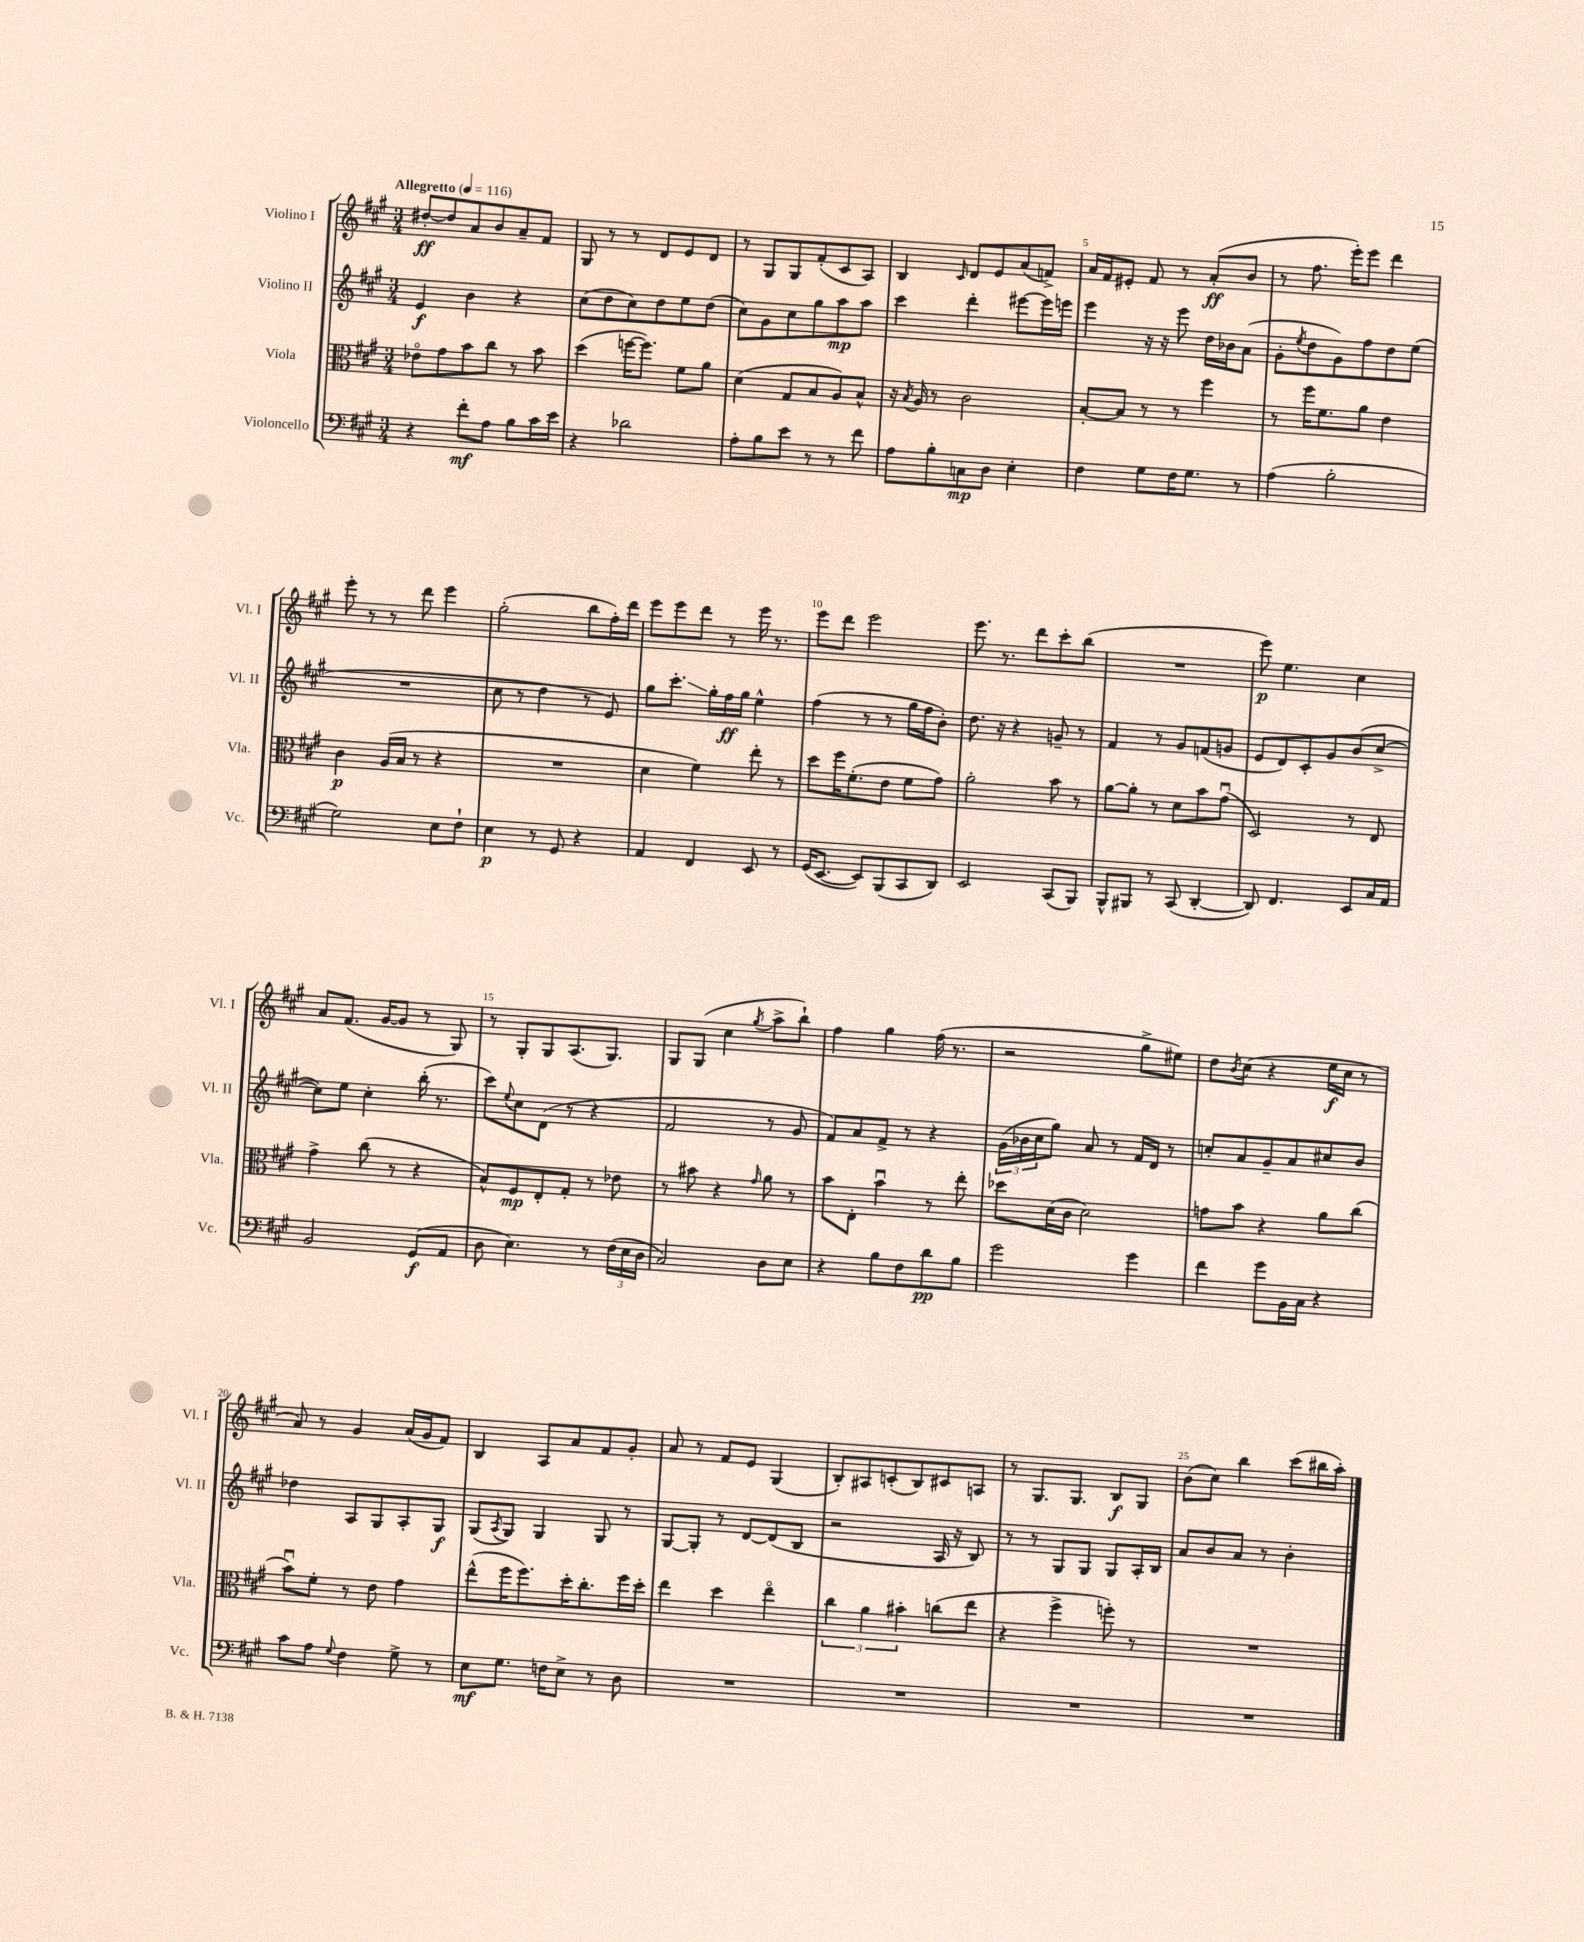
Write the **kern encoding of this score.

**kern	**kern	**kern	**kern
*staff4	*staff3	*staff2	*staff1
*clefF4	*clefC3	*clefG2	*clefG2
*k[f#c#g#]	*k[f#c#g#]	*k[f#c#g#]	*k[f#c#g#]
*M3/4	*M3/4	*M3/4	*M3/4
*MM116	*MM116	*MM116	*MM116
4r	8e-o	4e	[8dd#'
.	8g#	.	8dd#]
8f#'	8b	4b	8a
8A	8cc#	.	8b
8B	8r	4r	8a~
16c#	8b	.	8f#
16e	.	.	.
=	=	=	=
4r	(4dd	(8cc#	8G#
.	.	8dd	8r
2d-	[16ff	8cc#)	8r
.	8.ff])	.	.
.	.	8dd	8d
.	8f#	8ee	8e
.	8a	(8dd	8d
=	=	=	=
8A'	(4d	8cc#)	8r
8B	.	8g#	8G#
8e	8G#	8cc#	8G#
8r	8B	8gg#	(8f#'
8r	8A)	8aa	8c#
8f#	8B^^	8aa	8A)
=	=	=	=
8A	16r	4ccc#	4B
.	8qB	.	.
.	16A	.	.
8B'	8r	.	.
.	.	.	16qqc#
8C	2c#	4ddd'	8d
8D	.	.	8e
4E'	.	[8eee#	(8a
.	.	16eee#]	8f^)
.	.	16eee	.
=	=	=	=
4F#	[8B'	4eee	16a
.	.	.	16f#
.	8B]	.	8e#'
8G#	8r	16r	8f#
.	.	16r	.
16F#	8r	8eee	8r
8.G#	.	.	.
.	4ff#	16dd	(8a'
.	.	16b-	.
8r	.	(8a	8b
=	=	=	=
(4A	8r	8g#'	8r
.	.	8qee	.
.	16ff#	8dd	8.ff#
.	8.f#	.	.
2B'	.	8g#)	.
.	.	.	16eee')
.	8a	8ff#	8eee
.	4e	8dd	4ddd
.	.	(8ee	.
=	=	=	=
2G#)	4c#	2.r	8eee'
.	.	.	8r
.	(16A	.	8r
.	16B	.	.
.	8r	.	8ddd
8E	4r	.	4eee
8F#`	.	.	.
=	=	=	=
4E	2.r	8cc#	(2gg#'
.	.	8r	.
8r	.	4dd	.
8GG#	.	.	.
4r	.	8r	8bb
.	.	8e)	16ff#')
.	.	.	16ddd
=	=	=	=
4AA	4d	8gg#	8eee
.	.	8.ccc#'	8eee
4FF#	4f#)	.	8ddd
.	.	16gg#'	.
.	.	16ff#	8r
.	.	16gg#	.
8EE	8ee'	4ee^^	16eee
.	.	.	8.r
8r	8r	.	.
=	=	=	=
(16GG#	8dd	(4ff#	8eee
[8.EE	.	.	.
.	16ff#	.	8ddd
.	(8.f#'	.	.
8EE])	.	8r	2eee
(8BBB	8e	8r	.
8CC#	8f#	16gg#	.
.	.	16ff#	.
8DD)	8g#)	8b')	.
=	=	=	=
2EE	2a'	8.dd	8.eee
.	.	16r	8.r
.	.	4r	.
.	.	.	8ddd
(8CC#	8b	8g~	8ccc#'
8BBB)	8r	8r	(8bb
=	=	=	=
8BBB^^	[8a	4f#	2.r
8BBB#	8a']	.	.
8r	8r	8r	.
(8CC#	8d	8g#	.
[4DD'	8b	(8f	.
.	(8g#u	8g	.
=	=	=	=
8DD])	2D)	8e	8eee)
4.FF#	.	8d)	4.ee
.	.	8c#'	.
.	.	8g#	.
8EE	8r	(8b	4cc#
16C#	8E	[8cc#^	.
16AA	.	.	.
=	=	=	=
2BB	4g#^	8cc#])	8a
.	.	8ee	(8.f#
.	(8cc#	4cc#'	.
.	.	.	[16g#
.	8r	.	8g#]
(8GG#	4r	(16bb'	8r
.	.	8.r	.
8AA	.	.	8G#)
=	=	=	=
8D	8B^^)	8ccc#)	8r
.	.	8qqee	.
4.E)	8F#	8cc#	8G#'
.	8E'	(8d	8G#
.	8G#'	8r	(8.A
8r	8r	4r	.
.	.	.	8.G#)
(24F#	8e-	.	.
24E	.	.	.
24D	.	.	.
=	=	=	=
2C#)	8r	2f#	8G#
.	8b#	.	(8G#
.	4r	.	4cc#
.	16qqg#	.	8qgg#
8D	8a	8r	8aa^
8E	8r	8g#	8bb`)
=	=	=	=
4r	8b	8f#)	4ff#
.	8E'	8a	.
8B	4bu	8f#^	4gg#
8F#	.	8r	.
8d	8r	4r	(16ff#
.	.	.	8.r
8B	8ee'	.	.
=	=	=	=
2g#	8dd-	(24g#	2r
.	.	24b-	.
.	.	24cc#	.
.	(16d	8gg#)	.
.	16c#	.	.
.	2d)	8a	.
.	.	8r	.
4g#	.	16f#	8gg#^
.	.	16d	.
.	.	8r	8ee#)
=	=	=	=
4f#	8g	8cc'	8dd
.	.	.	8qb
.	8b	8a	(8cc#
8g#	4r	8g#~	4r
16BB	.	8a	.
16C#	.	.	.
4r	8a	8cc#	16ee
.	.	.	16cc#
.	(8cc#	8b	8r
=	=	=	=
8c#	8bu)	4dd-	8a)
8A	8f#'	.	8r
8qqG#	.	.	.
4F#	8r	8A	4g#
.	8e	8G#	.
8G#^	4g#	8A'	(16a
.	.	.	16g#
8r	.	8G#	8f#)
=	=	=	=
8E	(8ee^^	(8G#	4B
.	.	8qA	.
8.G#	16ff#	8G#)	.
.	8.ff#)	.	.
.	.	4G#	8A
16F	.	.	.
8E^	16dd'	.	8a
.	8.cc#'	.	.
8r	.	8G#	8f#
8D	16ff#	8r	8g#'
.	16dd'	.	.
=	=	=	=
2.r	4ee	[8G#	8a
.	.	8G#']	8r
.	4dd	8r	8f#
.	.	[8d	8e
.	4eeo	(8d]	(4G#
.	.	8B	.
=	=	=	=
2.r	6cc#	2r	8B')
.	.	.	8A#
.	6a	.	.
.	.	.	(8c'
.	6b#'	.	.
.	.	.	8B)
.	(8cc	16A	8c#
.	.	16r	.
.	8ee	8B)	8A
=	=	=	=
2.r	4r	8r	8r
.	.	8r	8.G#
.	4ff#^	8G#	.
.	.	.	8.G#
.	.	8G#	.
.	8ff')	8G#	8B
.	8r	16A'	8G#
.	.	16B	.
=	=	=	=
2.r	2.r	8a	(8b
.	.	8b	8cc#)
.	.	8a	4bb
.	.	8r	.
.	.	4b'	(8ccc#
.	.	.	16bb#
.	.	.	16aa')
==	==	==	==
*-	*-	*-	*-
